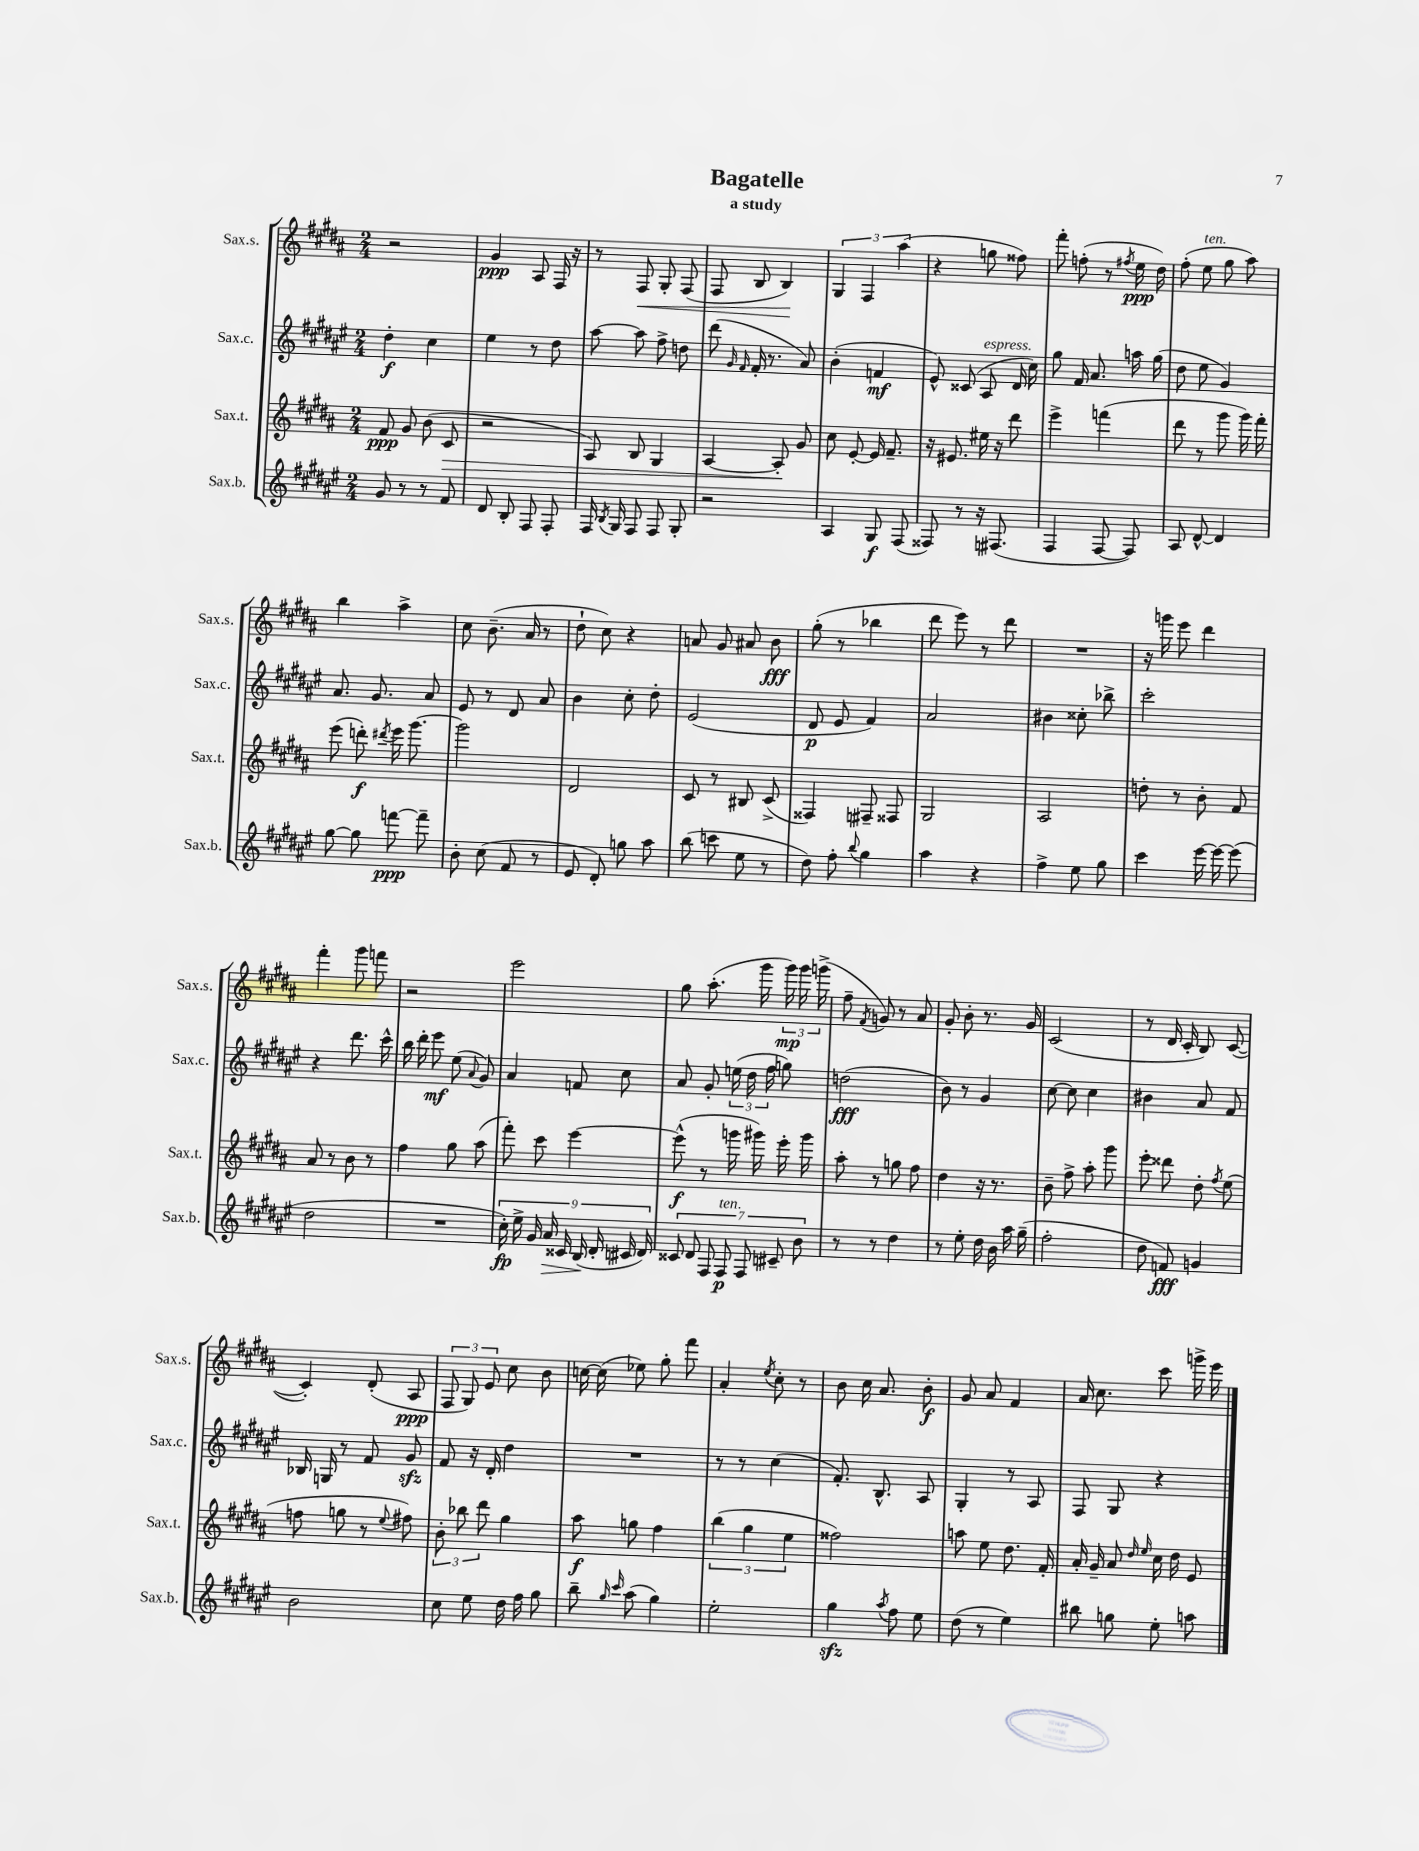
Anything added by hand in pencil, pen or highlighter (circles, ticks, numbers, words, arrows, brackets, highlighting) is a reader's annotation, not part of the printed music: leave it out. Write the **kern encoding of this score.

**kern	**dynam	**kern	**dynam	**kern	**dynam	**kern	**dynam
*part4	*part4	*part3	*part3	*part2	*part2	*part1	*part1
*staff4	*staff4	*staff3	*staff3	*staff2	*staff2	*staff1	*staff1
*I"Sax.b.	*	*I"Sax.t.	*	*I"Sax.c.	*	*I"Sax.s.	*
*I'Sax.b.	*	*I'Sax.t.	*	*I'Sax.c.	*	*I'Sax.s.	*
*clefG2	*	*clefG2	*	*clefG2	*	*clefG2	*
*k[f#c#g#d#a#e#]	*	*k[f#c#g#d#a#]	*	*k[f#c#g#d#a#e#]	*	*k[f#c#g#d#a#]	*
*M2/4	*	*M2/4	*	*M2/4	*	*M2/4	*
=1	=1	=1	=1	=1	=1	=1	=1
8g#/	.	8f#/	ppp	4dd#'\	f	2r	.
8r	.	8g#/	.	.	.	.	.
8r	.	(8b\	.	4cc#\	.	.	.
!	!	!	!LO:HP:b	!	!	!	!
8f#/	.	8c#/	>	.	.	.	.
=2	=2	=2	=2	=2	=2	=2	=2
8d#/	.	2r	.	4ee#\	.	4g#/	ppp
8B'/	.	.	.	.	.	.	.
8F#/	.	.	.	8r	.	8A#/	.
8F#'/	.	.	.	8dd#\	.	16F#/	.
.	.	.	.	.	.	16r	.
=3	=3	=3	=3	=3	=3	=3	=3
16F#/	.	8A#/)	.	[8aa#\	.	8r	.
8qB/	.	.	.	.	.	.	.
16G#/	.	.	.	.	.	.	.
!	!	!	!	!	!	!	!LO:HP:b
8F#/	.	8B/	.	8aa#\]	.	8F#/	<
8F#/	.	4G#/	.	8ff#^\	.	8G#'/	.
8G#'/	.	.	.	8ddn\	.	(8F#/	.
=4	=4	=4	=4	=4	=4	=4	=4
2r	.	[4A#/	.	(8ddd#\	.	8F#/	.
.	.	.	.	16qqg#/	.	.	.
.	.	.	.	16qqf#/	.	.	.
.	.	.	.	16f#'/	.	8B/	.
.	.	.	.	8.r	.	.	.
.	.	8A#'/]	.	.	.	4B/)	.
.	.	8g#/	]	8a#/)	.	.	.
.	.	.	.	.	.	.	[
=5	=5	=5	=5	=5	=5	=5	=5
4A#/	.	8cc#\	.	(4b'\	.	6G#/	.
.	.	[8e'/	.	.	.	.	.
.	.	.	.	.	.	6F#/	.
8G#/	f	16e/]	.	4fn/	mf	.	.
.	.	8.f#~/	.	.	.	.	.
.	.	.	.	.	.	(6aa#\	.
(8F#/	.	.	.	.	.	.	.
=6	=6	=6	=6	=6	=6	=6	=6
8F##X/)	.	16r	.	8e#^^/)	.	4r	.
.	.	8.e#X/	.	.	.	.	.
8r	.	.	.	(8c##X/	.	.	.
!	!	!	!	!LO:TX:a:i:t=espress.	!	!	!
16r	.	16ee#X\	.	8A#/	.	8ggn\	.
(8.F#X/	.	16r	.	.	.	.	.
.	.	8ddd#\	.	16d#/	.	8ff##X\)	.
.	.	.	.	16cc#\)	.	.	.
=7	=7	=7	=7	=7	=7	=7	=7
4F#/	.	4eee^\	.	8gg#\	.	8fff#'\	.
.	.	.	.	16f#/	.	(8ffn'\	.
.	.	.	.	8.a#/	.	.	.
[8F#/	.	(4fffn\	.	.	.	8r	.
.	.	.	.	.	.	8qff#X/	.
8F#/])	.	.	.	16aan\	.	16ee\	ppp
.	.	.	.	(16gg#\	.	16dd#\)	.
=8	=8	=8	=8	=8	=8	=8	=8
8A#/	.	8ddd#\	.	8dd#\	.	(8ff#'\	.
!	!	!	!	!	!	!LO:TX:a:i:t=ten.	!
[8d#^^/	.	8r	.	8ee#\	.	8ee\	.
4d#/]	.	8ggg#\	.	4g#/)	.	8gg#\	.
.	.	16ggg#\)	.	.	.	8aa#\)	.
.	.	16fff#'\	.	.	.	.	.
!!LO:LB:g=z
=9	=9	=9	=9	=9	=9	=9	=9
[8gg#\	.	(8eee\	.	8.a#/	.	4bb\	.
8gg#\]	.	8dddn'\)	f	.	.	.	.
.	.	.	.	8.g#/	.	.	.
.	.	8qddd#X/	.	.	.	.	.
[8fffn\	ppp	16eee\	.	.	.	4aa#^\	.
.	.	[8.ggg#\	.	.	.	.	.
8fff~\]	.	.	.	8a#/	.	.	.
=10	=10	=10	=10	=10	=10	=10	=10
8b'\	.	2ggg#\]	.	8e#/	.	8cc#\	.
(8cc#\	.	.	.	8r	.	(8.b~\	.
8f#/	.	.	.	8d#/	.	.	.
.	.	.	.	.	.	16a#/	.
8r	.	.	.	8a#/	.	8r	.
=11	=11	=11	=11	=11	=11	=11	=11
8e#/	.	2d#/	.	4b\	.	8dd#`\	.
8d#'/)	.	.	.	.	.	8cc#\)	.
8ggn\	.	.	.	8cc#'\	.	4r	.
8aa#\	.	.	.	8dd#'\	.	.	.
=12	=12	=12	=12	=12	=12	=12	=12
(8bb\	.	8c#/	.	(2e#/	.	8an/	.
8cccn\	.	8r	.	.	.	8g#/	.
8ee#\	.	8B#X/	.	.	.	8a#X/	.
8r	.	(8c#^/	.	.	.	8b\	fff
=13	=13	=13	=13	=13	=13	=13	=13
8dd#\)	.	4F##X/)	.	8d#/	p	(8gg#'\	.
8ff#'\	.	.	.	8e#/	.	8r	.
8qqbb/	.	.	.	.	.	.	.
4gg#\	.	8F#X~/	.	4f#/)	.	4bb-X\	.
.	.	8F##X/	.	.	.	.	.
=14	=14	=14	=14	=14	=14	=14	=14
4aa#\	.	2G#/	.	2a#/	.	8ddd#\	.
.	.	.	.	.	.	8eee\)	.
4r	.	.	.	.	.	8r	.
.	.	.	.	.	.	8ddd#\	.
=15	=15	=15	=15	=15	=15	=15	=15
4ff#^\	.	2A#/	.	4b#X\	.	2r	.
8ee#\	.	.	.	8cc##X'\	.	.	.
8gg#\	.	.	.	8bb-X^\	.	.	.
=16	=16	=16	=16	=16	=16	=16	=16
4ccc#\	.	8ddn'\	.	2ccc#'\	.	16r	.
.	.	.	.	.	.	16gggn\	.
.	.	8r	.	.	.	8eee\	.
[16eee#\	.	8b'\	.	.	.	4ddd#\	.
16eee#\_	.	.	.	.	.	.	.
(8eee#\]	.	8f#/	.	.	.	.	.
!!LO:LB:g=z
=17	=17	=17	=17	=17	=17	=17	=17
2dd#\	.	8a#/	.	4r	.	4fff#'\	.
.	.	8r	.	.	.	.	.
.	.	8b\	.	8.ddd#\	.	8ggg#\	.
.	.	8r	.	.	.	8fffn\	.
.	.	.	.	16ccc#^^\	.	.	.
=18	=18	=18	=18	=18	=18	=18	=18
2r	.	4ff#\	.	16bb\	.	2r	.
.	.	.	.	16ddd#'\	.	.	.
.	.	.	.	8eee#\	mf	.	.
.	.	8gg#\	.	(8ee#\	.	.	.
.	.	.	.	8qqa#/	.	.	.
.	.	(8aa#\	.	8g#/)	.	.	.
=19	=19	=19	=19	=19	=19	=19	=19
18cc#'\)	fp	8fff#'\)	.	4a#/	.	2eee\	.
18ee#^\	.	.	.	.	.	.	.
18g#/	.	.	.	.	.	.	.
.	.	8ccc#\	.	.	.	.	.
!	!LO:HP:b	!	!	!	!	!	!
18a#/	>	.	.	.	.	.	.
18c##X/	.	.	.	.	.	.	.
.	.	[4eee\	.	8fn/	.	.	.
(18B/	.	.	.	.	.	.	.
18d#'/	]	.	.	.	.	.	.
.	.	.	.	8cc#\	.	.	.
18c#X/	.	.	.	.	.	.	.
18d#/)	.	.	.	.	.	.	.
=20	=20	=20	=20	=20	=20	=20	=20
14c##X/	.	(8eee^^\]	f	8a#/	.	8gg#\	.
14d#/	.	.	.	.	.	.	.
.	.	8r	.	8g#'/	.	(8.aa#'\	.
14F#/	.	.	.	.	.	.	.
!LO:TX:a:i:t=ten.	!	!	!	!	!	!	!
14F#/	p	.	.	.	.	.	.
.	.	16gggn\	.	(24een\	.	.	.
14F#/	.	.	.	.	.	.	.
.	.	.	.	24dd#\	.	.	.
.	.	16ggg#X\)	.	.	.	16ggg#\	.
.	.	.	.	24ff#\	.	.	.
14c#X~/	.	.	.	.	.	.	.
.	.	16eee'\	.	8ggn\)	.	24ggg#\)	mp
.	.	.	.	.	.	24ggg#\	.
14b\	.	.	.	.	.	.	.
.	.	16ggg#\	.	.	.	.	.
.	.	.	.	.	.	(24gggn^\	.
=21	=21	=21	=21	=21	=21	=21	=21
8r	.	8aa#'\	.	(2ddn\	fff	8ff#~\	.
.	.	.	.	.	.	8qf#/	.
8r	.	8r	.	.	.	8gn/)	.
4dd#\	.	8ggn\	.	.	.	8r	.
.	.	8ff#\	.	.	.	8a#/	.
=22	=22	=22	=22	=22	=22	=22	=22
8r	.	4dd#\	.	8b\)	.	8g#'/	.
8ee#'\	.	.	.	8r	.	8b'\	.
16dd#\	.	16r	.	4g#/	.	8.r	.
16b\	.	8.r	.	.	.	.	.
16aa#\	.	.	.	.	.	.	.
(16gg#~\	.	.	.	.	.	16g#/	.
=23	=23	=23	=23	=23	=23	=23	=23
2ff#'\	.	8b~\	.	[8cc#\	.	(2c#/	.
.	.	8ff#^\	.	8cc#\]	.	.	.
.	.	8aa#'\	.	4cc#\	.	.	.
.	.	8ggg#\	.	.	.	.	.
=24	=24	=24	=24	=24	=24	=24	=24
8dd#\	.	8eee'\	.	4b#X\	.	8r	.
8fn/)	fff	8ddd##X\	.	.	.	16d#/	.
.	.	.	.	.	.	16c#'/	.
4gn/	.	8dd#'\	.	8a#/	.	8B/)	.
.	.	8qff#/	.	.	.	.	.
.	.	(8ee\	.	8f#/	.	([8c#/	.
!!LO:LB:g=z
=25	=25	=25	=25	=25	=25	=25	=25
2b\	.	8ffn\	.	16B-X/	.	4c#'/])	.
.	.	.	.	16Gn/	.	.	.
.	.	8ggn\	.	8r	.	.	.
.	.	8r	.	8f#/	.	(8d#'/	.
.	.	8qqee/	.	.	.	.	.
.	.	8ff#X\)	.	8g#zz/	.	8A#/	ppp
=26	=26	=26	=26	=26	=26	=26	=26
8cc#\	.	12b'\	.	8f#/	.	12F#/	.
.	.	12bb-X\	.	.	.	12G#/)	.
8ee#\	.	.	.	16r	.	.	.
.	.	12ddd#\	.	.	.	12e/	.
.	.	.	.	16d#'/	.	.	.
16dd#\	.	4gg#\	.	4dd#\	.	8cc#\	.
16ff#\	.	.	.	.	.	.	.
8gg#\	.	.	.	.	.	8b\	.
=27	=27	=27	=27	=27	=27	=27	=27
8bb~\	.	8aa#\	f	2r	.	[16ccn\	.
.	.	.	.	.	.	(16cc\]	.
16qqgg#/	.	.	.	.	.	.	.
16qqccc#/	.	.	.	.	.	.	.
(8aa#\	.	8ggn\	.	.	.	8ee-X\)	.
4gg#\)	.	4ff#\	.	.	.	8gg#'\	.
.	.	.	.	.	.	8fff#\	.
=28	=28	=28	=28	=28	=28	=28	=28
2ee#'\	.	(6bb\	.	8r	.	4a#'/	.
.	.	.	.	8r	.	.	.
.	.	6gg#\	.	.	.	.	.
.	.	.	.	.	.	8qee/	.
.	.	.	.	(4cc#\	.	8cc#'\	.
.	.	6ee\	.	.	.	.	.
.	.	.	.	.	.	8r	.
=29	=29	=29	=29	=29	=29	=29	=29
4gg#zz\	.	2ff##X\)	.	8.f#'/)	.	8b\	.
.	.	.	.	.	.	16cc#\	.
.	.	.	.	8.B^^/	.	8.a#/	.
8qaa#/	.	.	.	.	.	.	.
8ff#\	.	.	.	.	.	.	.
8ee#\	.	.	.	8A#/	.	8b'\	f
=30	=30	=30	=30	=30	=30	=30	=30
(8dd#\	.	8aan\	.	4G#'/	.	8g#/	.
8r	.	8ee\	.	.	.	8a#/	.
4ee#\)	.	8.dd#\	.	8r	.	4f#/	.
.	.	.	.	8A#/	.	.	.
.	.	16f#'/	.	.	.	.	.
=31	=31	=31	=31	=31	=31	=31	=31
8bb#X\	.	16a#'/	.	8F#/	.	16a#/	.
.	.	16g#~/	.	.	.	8.cc#\	.
8ggn\	.	8a#/	.	8G#/	.	.	.
.	.	16qqdd#/	.	.	.	.	.
.	.	16qqee/	.	.	.	.	.
8ee#'\	.	16cc#\	.	4r	.	8ccc#\	.
.	.	16dd#\	.	.	.	.	.
8aan\	.	8e/	.	.	.	16gggn^\	.
.	.	.	.	.	.	16eee\	.
==	==	==	==	==	==	==	==
*-	*-	*-	*-	*-	*-	*-	*-
